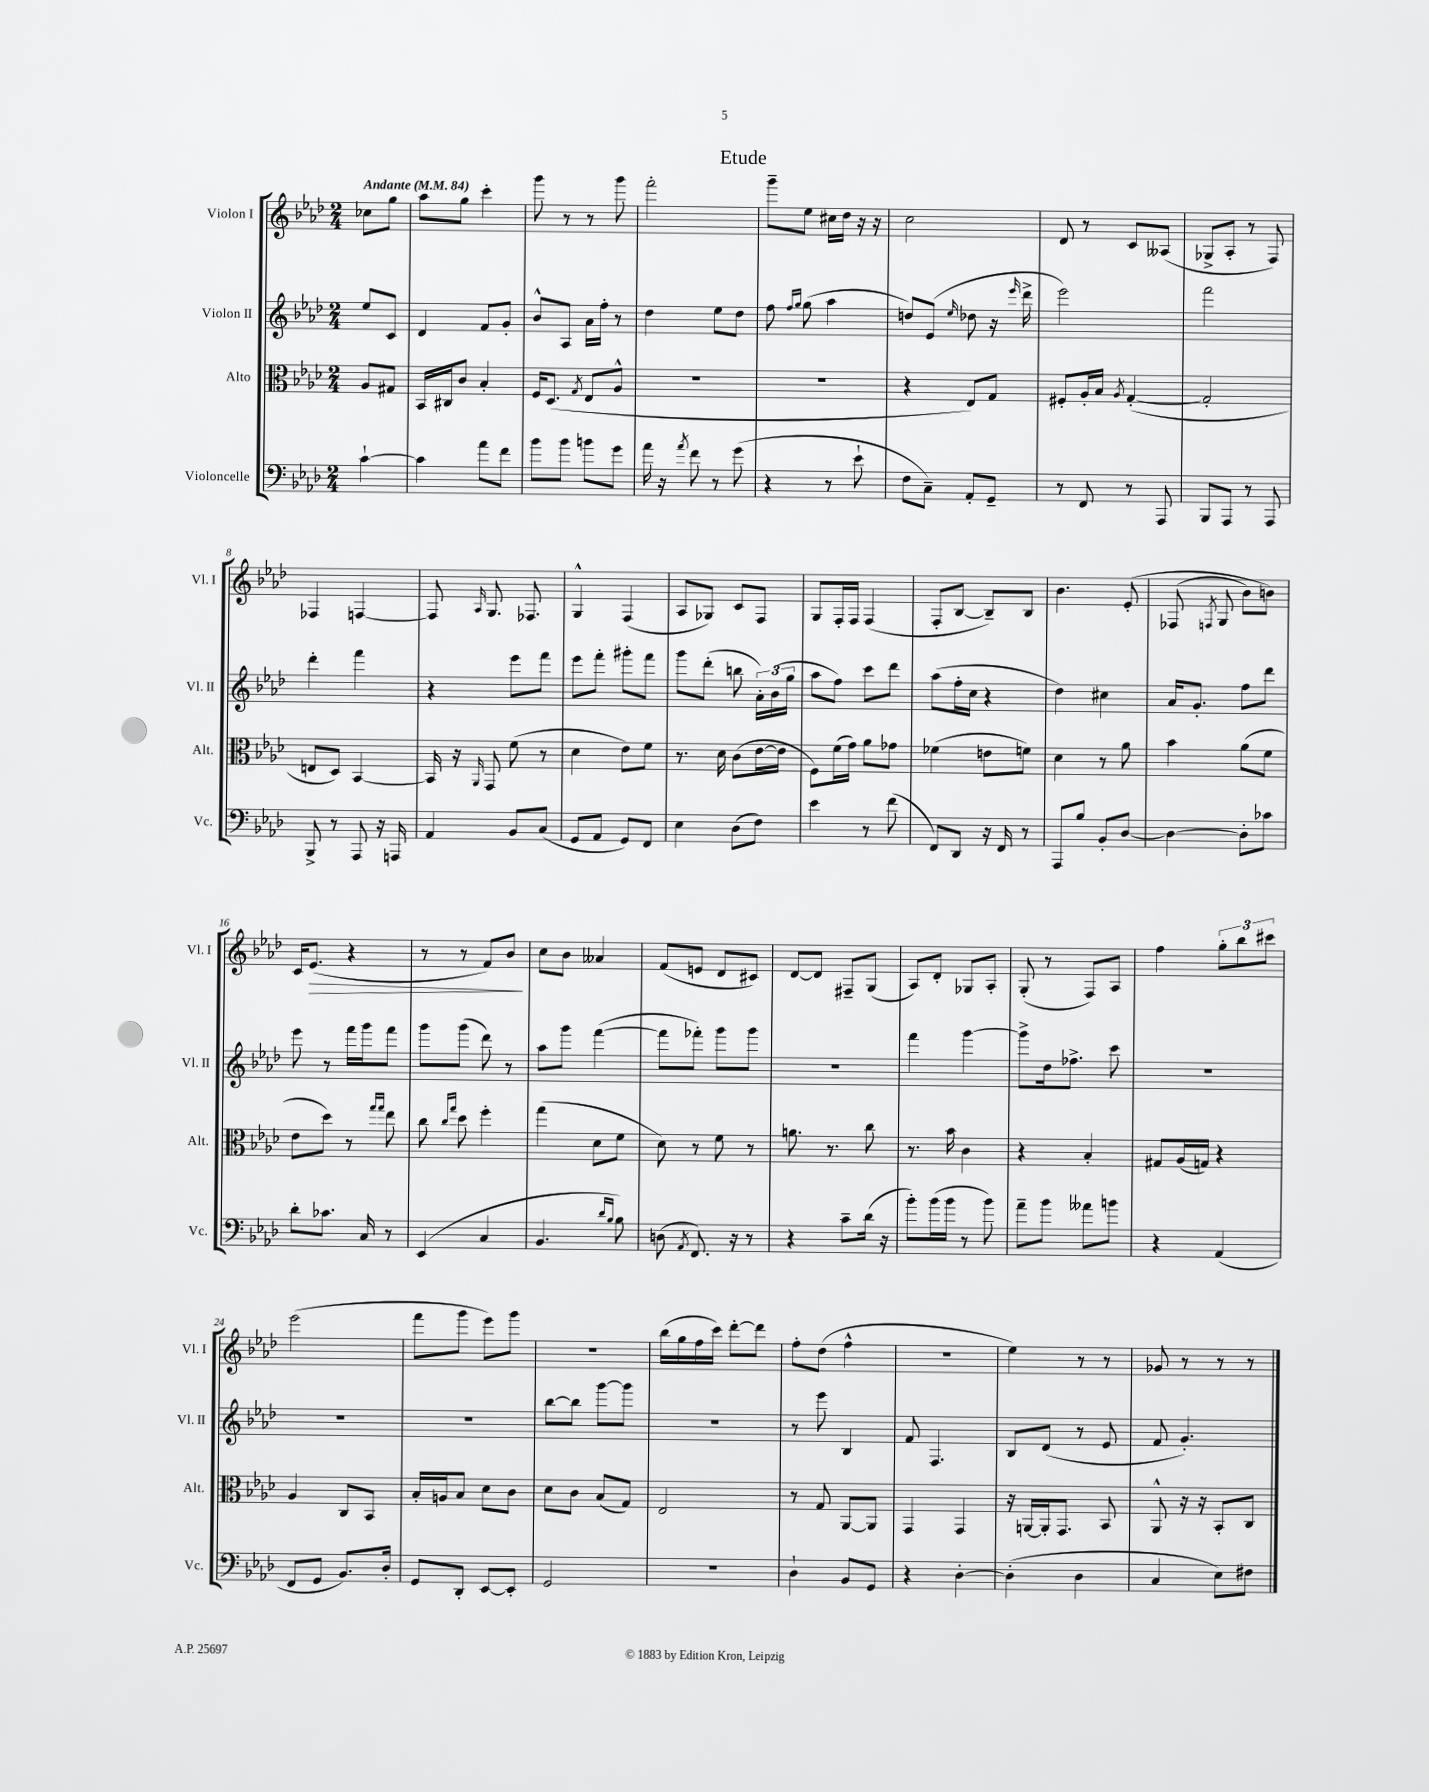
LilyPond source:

\header { title = "Etude" }
<<
\new StaffGroup <<
\new Staff = "s0" \with { instrumentName = "Violon I" shortInstrumentName = "Vl. I" } {
    \clef treble \key aes \major \numericTimeSignature \time 2/4 \partial 4 \tempo "Andante" 4 = 84
    \autoBeamOff ces''8[ g''8] |
    aes''8[ g''8] c'''4-. |
    g'''8 r8 r8 g'''8 |
    f'''2-. |
    g'''8[-- ees''8] cis''16[ des''16] r16 r16 |
    c''2 |
    des'8 r8 c'8[ aeses8]( |
    ges8[-> aes8]-. r8 f8) |
    fes4 f4~ |
    f8 \grace { aes16 } g8. fes8. |
    g4-^ f4( |
    aes8[ ges8]) c'8[ f8] |
    g8[ f16-. f16] f4( |
    f8[-. bes8]~ bes8[--) bes8] |
    bes'4. ees'8-.\( |
    fes8( \acciaccatura { f8 } g8 bes'8[) b'8]\) |
    c'16[ ees'8.]\>( r4 |
    r8 r8 f'8[) bes'8]\! |
    c''8[ bes'8] aeses'4 |
    f'8[( e'8] des'8[ cis'8]) |
    des'8[~ des'8] fis8[-- g8]( |
    aes8[) des'8]-. ges8[ aes8]-. |
    g8-.( r8 f8[) aes8] |
    f''4 \tuplet 3/2 { g''8[-. bes''8 cis'''8] } |
    ees'''2( |
    f'''8[ g'''8] ees'''8[) g'''8] |
    R2 |
    bes''16[( g''16 f''16 c'''16]) des'''8[~-. des'''8] |
    f''8[-. des''8]( f''4-^ |
    r2 |
    ees''4) r8 r8 |
    ges'8 r8 r8 r8 \bar "|." |
}
\new Staff = "s1" \with { instrumentName = "Violon II" shortInstrumentName = "Vl. II" } {
    \clef treble \key aes \major \numericTimeSignature \time 2/4 \partial 4
    \autoBeamOff ees''8[ c'8] |
    des'4 f'8[ g'8]-. |
    bes'8[-^ aes8] aes'16[ f''16]-. r8 |
    des''4 ees''8[ des''8] |
    f''8 \grace { f''16[ g''16] } g''8( aes''4 |
    d''8[) ees'8]( \grace { ees''16 } des''8 r16 \grace { ees'''16 } des'''16-> |
    ees'''2) |
    f'''2 |
    des'''4-. f'''4 |
    r4 ees'''8[ f'''8] |
    ees'''8[ f'''8]-. gis'''8[-. f'''8] |
    g'''8[ des'''8]-.( b''8 \tuplet 3/2 { aes'16[-.) bes'16( g''16] } |
    aes''8[ f''8]) c'''8[ des'''8] |
    aes''8[( f''16-. c''16] r4 |
    des''4) cis''4 |
    aes'16[ g'8.]-. f''8[ des'''8] |
    ees'''8 r8 f'''16[ g'''16 f'''8] |
    g'''8[ g'''8]( des'''8) r8 |
    aes''8[ g'''8] f'''4~( |
    f'''8[ fes'''8]-.) g'''8[ g'''8] |
    r2 |
    f'''4 g'''4~ |
    g'''8[-> des''16 fes''8.]-> c'''8 |
    R2 |
    R2 |
    R2 |
    bes''8[~ bes''8] g'''8[~ g'''8] |
    R2 |
    r8 ees'''8 bes4 |
    f'8 f4. |
    bes8[ des'8]( r8 ees'8 |
    f'8 g'4.-.) \bar "|." |
}
\new Staff = "s2" \with { instrumentName = "Alto" shortInstrumentName = "Alt." } {
    \clef alto \key aes \major \numericTimeSignature \time 2/4 \partial 4
    \autoBeamOff aes8[ gis8] |
    bes,16[ cis16 c'8] bes4-. |
    f16[ des8.]( \acciaccatura { g8 } ees8[ aes8]-^ |
    r2 |
    r2 |
    r4 ees8[) g8] |
    fis8[-. aes16-. bes16] \acciaccatura { aes8 } g4~-.( |
    g2-. |
    e8[ des8]) bes,4~ |
    bes,16 r16 \grace { aes,16 } g,8 f'8( r8 |
    des'4 ees'8[) f'8] |
    r8. des'16 c'8[( ees'16~ ees'16] |
    f8[) f'16( g'16]) aes'8[ ges'8] |
    fes'4( e'8[ f'8]) |
    des'4 r8 aes'8 |
    bes'4 aes'8[( f'8] |
    ees'8[ des''8]) r8 \grace { g''16[ g''16] } ees''8 |
    c''8 \grace { c''16[ g''16] } des''8 f''4-. |
    g''4( des'8[ f'8] |
    des'8) r8 f'8 r8 |
    a'8. r8. c''8 |
    r8. bes'16 c'4 |
    r4 bes4-. |
    gis8[ aes16( g16]) r4 |
    aes4 c8[ bes,8] |
    bes16[-. a16 bes8] des'8[ c'8] |
    des'8[ c'8] bes8[( g8]) |
    ees2 |
    r8 g8 aes,8[~ aes,8] |
    g,4 g,4 |
    r16 a,16[~ a,16-. g,8.] bes,8 |
    aes,8-^ r16 r16 bes,8[-. c8] \bar "|." |
}
\new Staff = "s3" \with { instrumentName = "Violoncelle" shortInstrumentName = "Vc." } {
    \clef bass \key aes \major \numericTimeSignature \time 2/4 \partial 4
    \autoBeamOff c'4~-! |
    c'4 aes'8[ f'8] |
    bes'8[ bes'8] b'8[ g'8] |
    aes'16 r16 \acciaccatura { aes'8 } f'8 r8 g'8( |
    r4 r8 ees'8-! |
    f8[ c8]--) aes,8[-. g,8]-- |
    r8 f,8 r8 aes,,8 |
    bes,,8[ aes,,8] r8 aes,,8 |
    bes,,8-> r8 aes,,8 r16 a,,16 |
    aes,4 bes,8[ c8]( |
    g,8[ aes,8] g,8[) f,8] |
    ees4 des8[( f8]) |
    ees'4 r8 f'8( |
    f,8[) des,8] r16 f,16 r8 |
    aes,,8[ bes8] bes,8[-. des8]~ |
    des4~ des8[-. ces'8] |
    des'8[-. ces'8.] c16 r8 |
    ees,4( c4 |
    bes,4. \grace { des'16[ bes16] } bes8) |
    d8( \acciaccatura { aes,8 } f,8.) r16 r8 |
    r4 c'8[-- des'16]( r16 |
    bes'8[-.) bes'16( bes'16] r8 bes'8) |
    aes'8[-- bes'8] aeses'8[ b'8] |
    r4 aes,4( |
    f,8[ g,8] bes,8.[) des16]-. |
    g,8[ des,8]-. ees,8[~ ees,8]-. |
    g,2 |
    R2 |
    des4-! bes,8[ g,8] |
    r4 des4~-. |
    des4-.( des4 |
    c4 ees8[) fis8] \bar "|." |
}
>>
>>
